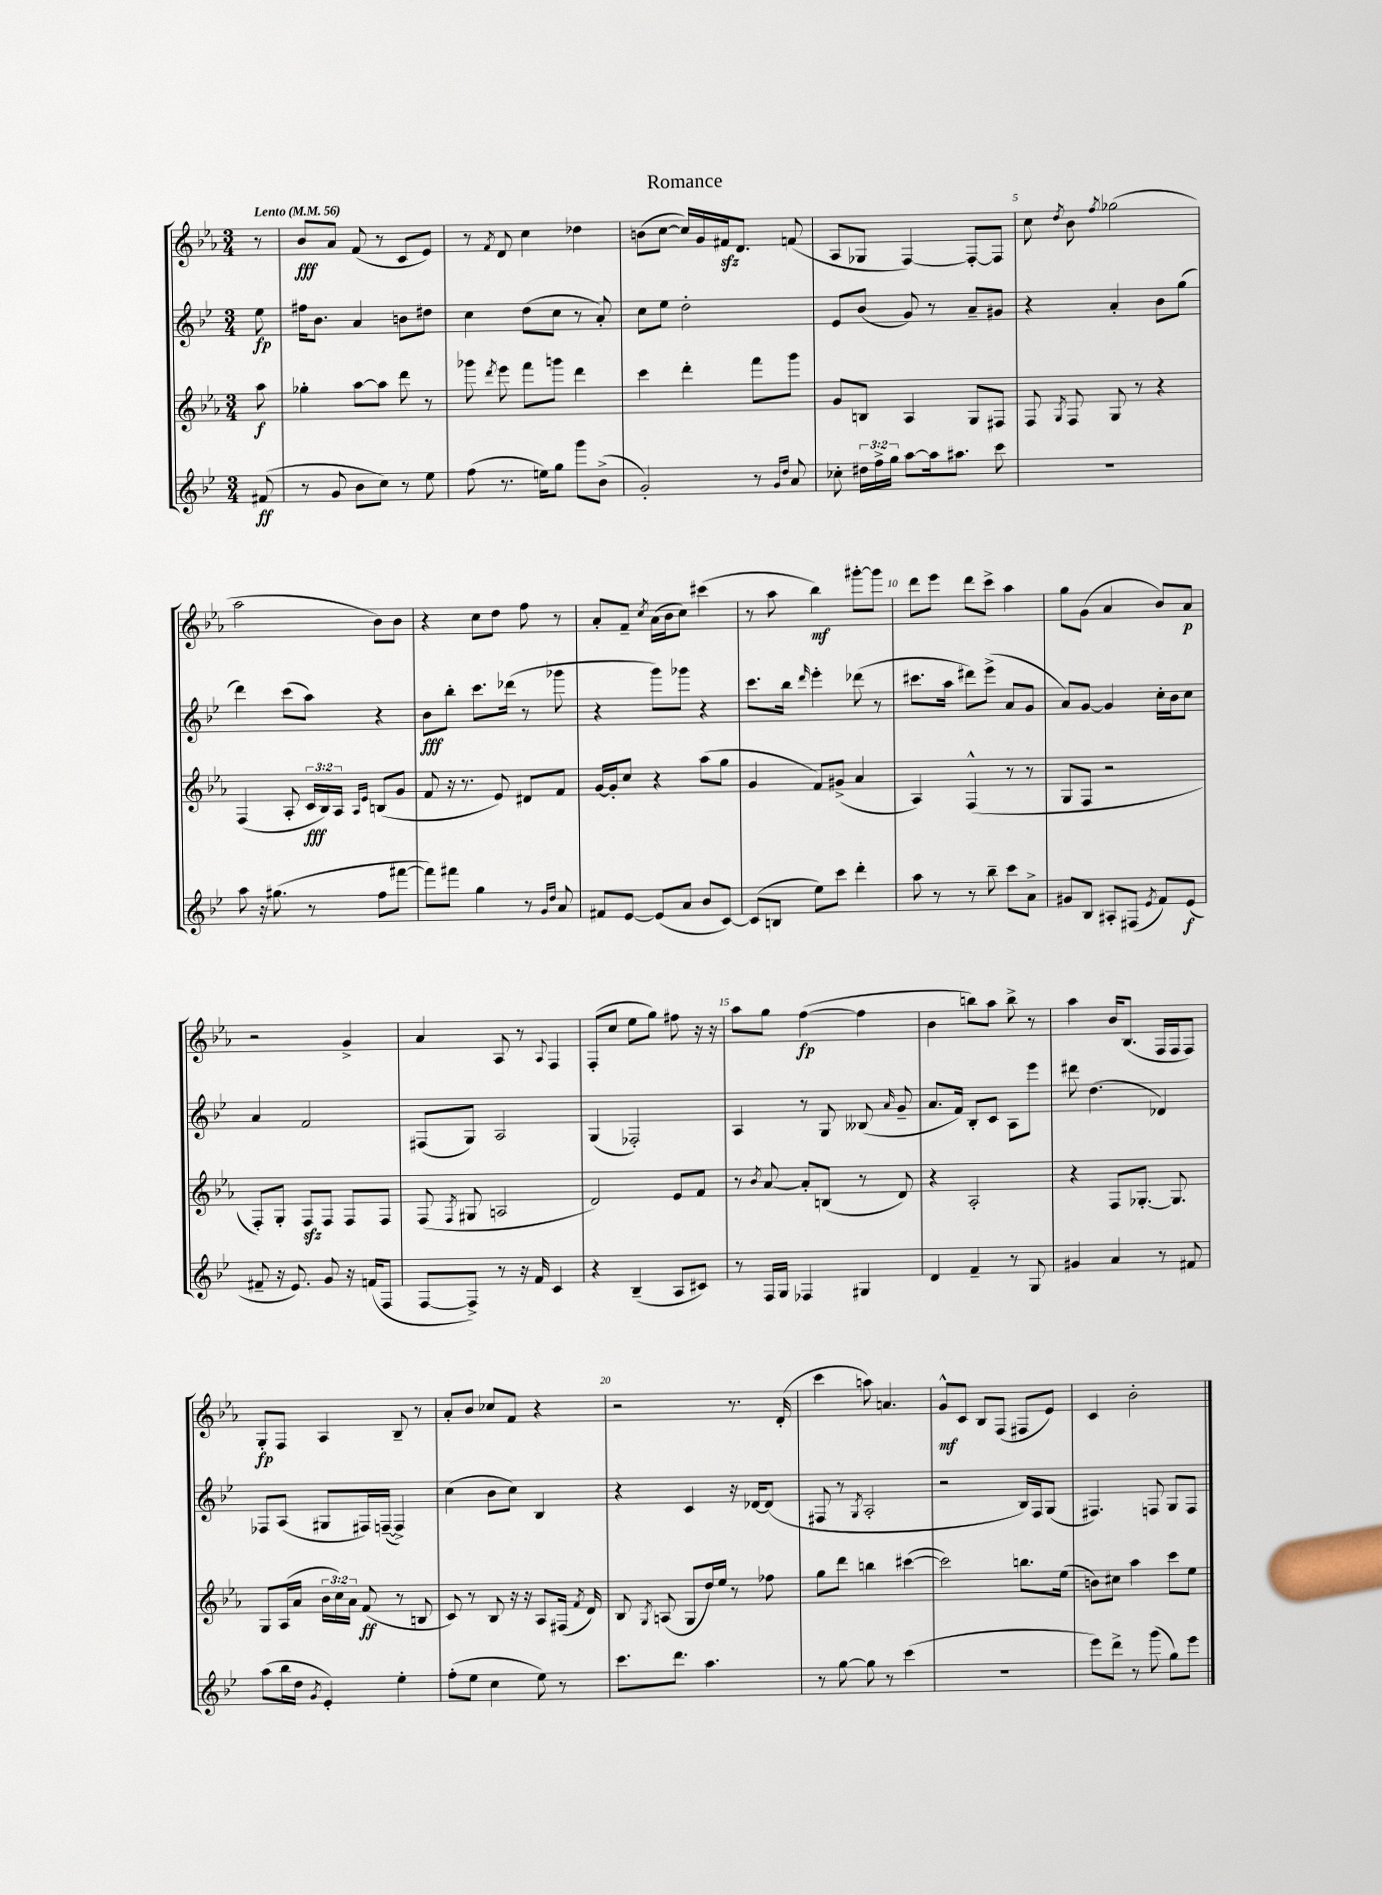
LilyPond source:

\header { title = "Romance" }
<<
\new StaffGroup <<
\new Staff = "s0" {
    \clef treble \key ees \major \numericTimeSignature \time 3/4 \partial 8 \tempo "Lento" 4 = 56
    \autoBeamOff r8 |
    bes'8[\fff aes'8] f'8( r8 c'8[ ees'8]) |
    r8 \acciaccatura { f'8 } d'8 c''4 des''4 |
    b'8[( c''8]~ c''16[) g'16 fis'16\sfz d'8.] f'8( |
    aes8[ ges8] f4~) f8[~-. f8] |
    c''8 \acciaccatura { d''8 } bes'8 \acciaccatura { f''8 } ges''2( |
    aes''2 bes'8[) bes'8] |
    r4 c''8[ d''8] f''8 r8 |
    aes'8[-. f'8]-- \acciaccatura { c''8 } aes'16[( bes'16 c''8]) cis'''4( |
    r8 aes''8 bes''4\mf) gis'''8[~-. gis'''8] |
    d'''8[ ees'''8] d'''8[ c'''8]-> aes''4 |
    g''8[ g'8]( aes'4 bes'8[) aes'8]\p |
    r2 g'4-> |
    aes'4 aes8 r8 \appoggiatura { aes8 } f4 |
    f8[-.( c''8] ees''8[ g''8]) fis''8 r16 r16 |
    aes''8[ g''8] f''4~\fp( f''4 |
    bes'4 b''8[) aes''8] b''8-> r8 |
    aes''4 bes'16[ bes8.]( f16[ f16 f8]) |
    g8[-.\fp f8] aes4 bes8-- r8 |
    aes'8[-. bes'8] ces''8[ f'8] r4 |
    r2 r8. d'16-.( |
    c'''4 a''8) a'4. |
    g'8[-^\mf c'8] bes8[ f8]( fis8[ ees'8]) |
    c'4 bes'2-. \bar "|." |
}
\new Staff = "s1" {
    \clef treble \key bes \major \numericTimeSignature \time 3/4 \partial 8
    \autoBeamOff ees''8\fp |
    fis''16[ bes'8.] a'4 b'8[ dis''8] |
    c''4 d''8[( c''8] r8 a'8-.) |
    c''8[ ees''8] d''2-. |
    ees'8[ bes'8]( g'8) r8 a'8[-- gis'8] |
    r4 a'4-. bes'8[ g''8]( |
    d'''4) c'''8[( a''8]) r4 |
    bes'8[\fff bes''8]-. c'''8.[ des'''16]( r8 ges'''8 |
    r4 g'''8[) ges'''8] r4 |
    c'''8.[ bes''16] \grace { d'''16 } ees'''4-. des'''8( r8 |
    cis'''8.[ a''16] dis'''8[) ees'''8]->( a'8[ g'8] |
    a'8[) g'8]~ g'4 c''16[-. bes'16 c''8] |
    a'4 f'2 |
    fis8[( g8]) a2 |
    g4( fes2-.) |
    a4 r8 g8 beses8( \grace { a'16 } g'8-- |
    a'8.[ f'16]) bes8[-. c'8] a8[ ees'''8] |
    dis'''8 d''4.( des'4) |
    fes8[ a8]( gis8[ fis16) f16]~--( f4->) |
    c''4( bes'8[ c''8]) bes4 |
    r4 c'4 r16 des'16[~ des'8]( |
    fis8 r8 \acciaccatura { g8 } a2-. |
    r2 bes16[) f16 g8]( |
    fis4.) f8 g8[ f8] \bar "|." |
}
\new Staff = "s2" {
    \clef treble \key ees \major \numericTimeSignature \time 3/4 \override Staff.TupletNumber.text = #tuplet-number::calc-fraction-text \partial 8
    \autoBeamOff aes''8\f |
    ges''4-. aes''8[~ aes''8] d'''8 r8 |
    ges'''8 \acciaccatura { d'''8 } ees'''8 f'''8[ g'''8] d'''4 |
    c'''4 d'''4-. f'''8[ g'''8] |
    g'8[ b8] aes4 g8[ fis8] |
    f8 \acciaccatura { g8 } f8 g8 r8 r4 |
    f4( aes8-. \tuplet 3/2 { c'16[\fff bes16) aes16] } \grace { aes16[ ees'16] } b8[( g'8] |
    f'8 r16 r8. ees'8) dis'8[ f'8] |
    g'16[~ g'16-. c''8] r4 aes''8[( g''8] |
    g'4 f'8[) gis'8]->( aes'4 |
    aes4) f4-^( r8 r8 |
    g8[ f8] r2 |
    f8[-.) g8]-. f8[\sfz f8] f8[ f8] |
    f8( \acciaccatura { f8 } gis8 a2 |
    d'2) ees'8[ f'8] |
    r8 \acciaccatura { bes'8 } aes'8~ aes'8[-. b8]( r8 d'8) |
    r4 aes2-. |
    r4 f8[ ges8.]~-. ges8. |
    g8[ aes16( aes'16] \tuplet 3/2 { bes'16[ c''16) aes'16] } f'8\ff( r8 b8 |
    c'8) r8 bes8 r16 r16 aes8[ fis16]( \acciaccatura { f'8 } d'16) |
    bes8 \acciaccatura { g8 } a8( g8[ d''16) ees''16] r8 fes''8 |
    g''8[ d'''8] b''4 cis'''4~( |
    cis'''2) b''8.[ ees''16]( |
    b'8[) cis''8] aes''4 c'''8[ ees''8] \bar "|." |
}
\new Staff = "s3" {
    \clef treble \key bes \major \numericTimeSignature \time 3/4 \override Staff.TupletNumber.text = #tuplet-number::calc-fraction-text \partial 8
    \autoBeamOff fis'8\ff( |
    r8 g'8 bes'8[ c''8]) r8 ees''8 |
    f''8( r8. e''16[) g''8] g'''8[ bes'8]->( |
    g'2-.) r8 \grace { g'16[ d''16] } a'8 |
    ces''8-. \tuplet 3/2 { dis''16[ f''16-> g''16] } a''8[~ a''16 ais''8.] c'''8 |
    R2. |
    a''8 r16 gis''8.( r8 f''8[ fis'''8]~ |
    fis'''8[) fis'''8] g''4 r8 \grace { g'16[ d''16] } a'8 |
    fis'8[ ees'8]~ ees'8[( a'8] bes'8[ c'8]~) |
    c'8[( b8] ees''8[) c'''8] d'''4-. |
    a''8 r8 r8 bes''8-- c'''8[ a'8]-> |
    gis'8[ bes8] ais8[-. fis8]( \acciaccatura { ees'8 } f'8[) ees'8]\f( |
    fis'8-- r16 ees'8.) g'8 r16 f'16[( f8] |
    f8[~ f8]->) r8 r16 f'16 c'4 |
    r4 bes4--( a8[ cis'8]) |
    r8 f16[ g16] fes4 gis4 |
    d'4 f'4-- r8 g8 |
    gis'4 a'4 r8 fis'8 |
    a''8[( bes''16 d''16] \acciaccatura { g'8 } ees'4-.) ees''4-. |
    f''8[-.( ees''8] c''4 ees''8) r8 |
    c'''8.[ d'''8.] a''4. |
    r8 g''8~ g''8 r8 c'''4( |
    R2. |
    ees'''8[) d'''8]-> r8 g'''8( g''8[) ees'''8] \bar "|." |
}
>>
>>
\layout { \context { \Score \override BarNumber.break-visibility = ##(#f #t #t) barNumberVisibility = #(every-nth-bar-number-visible 5) } }
